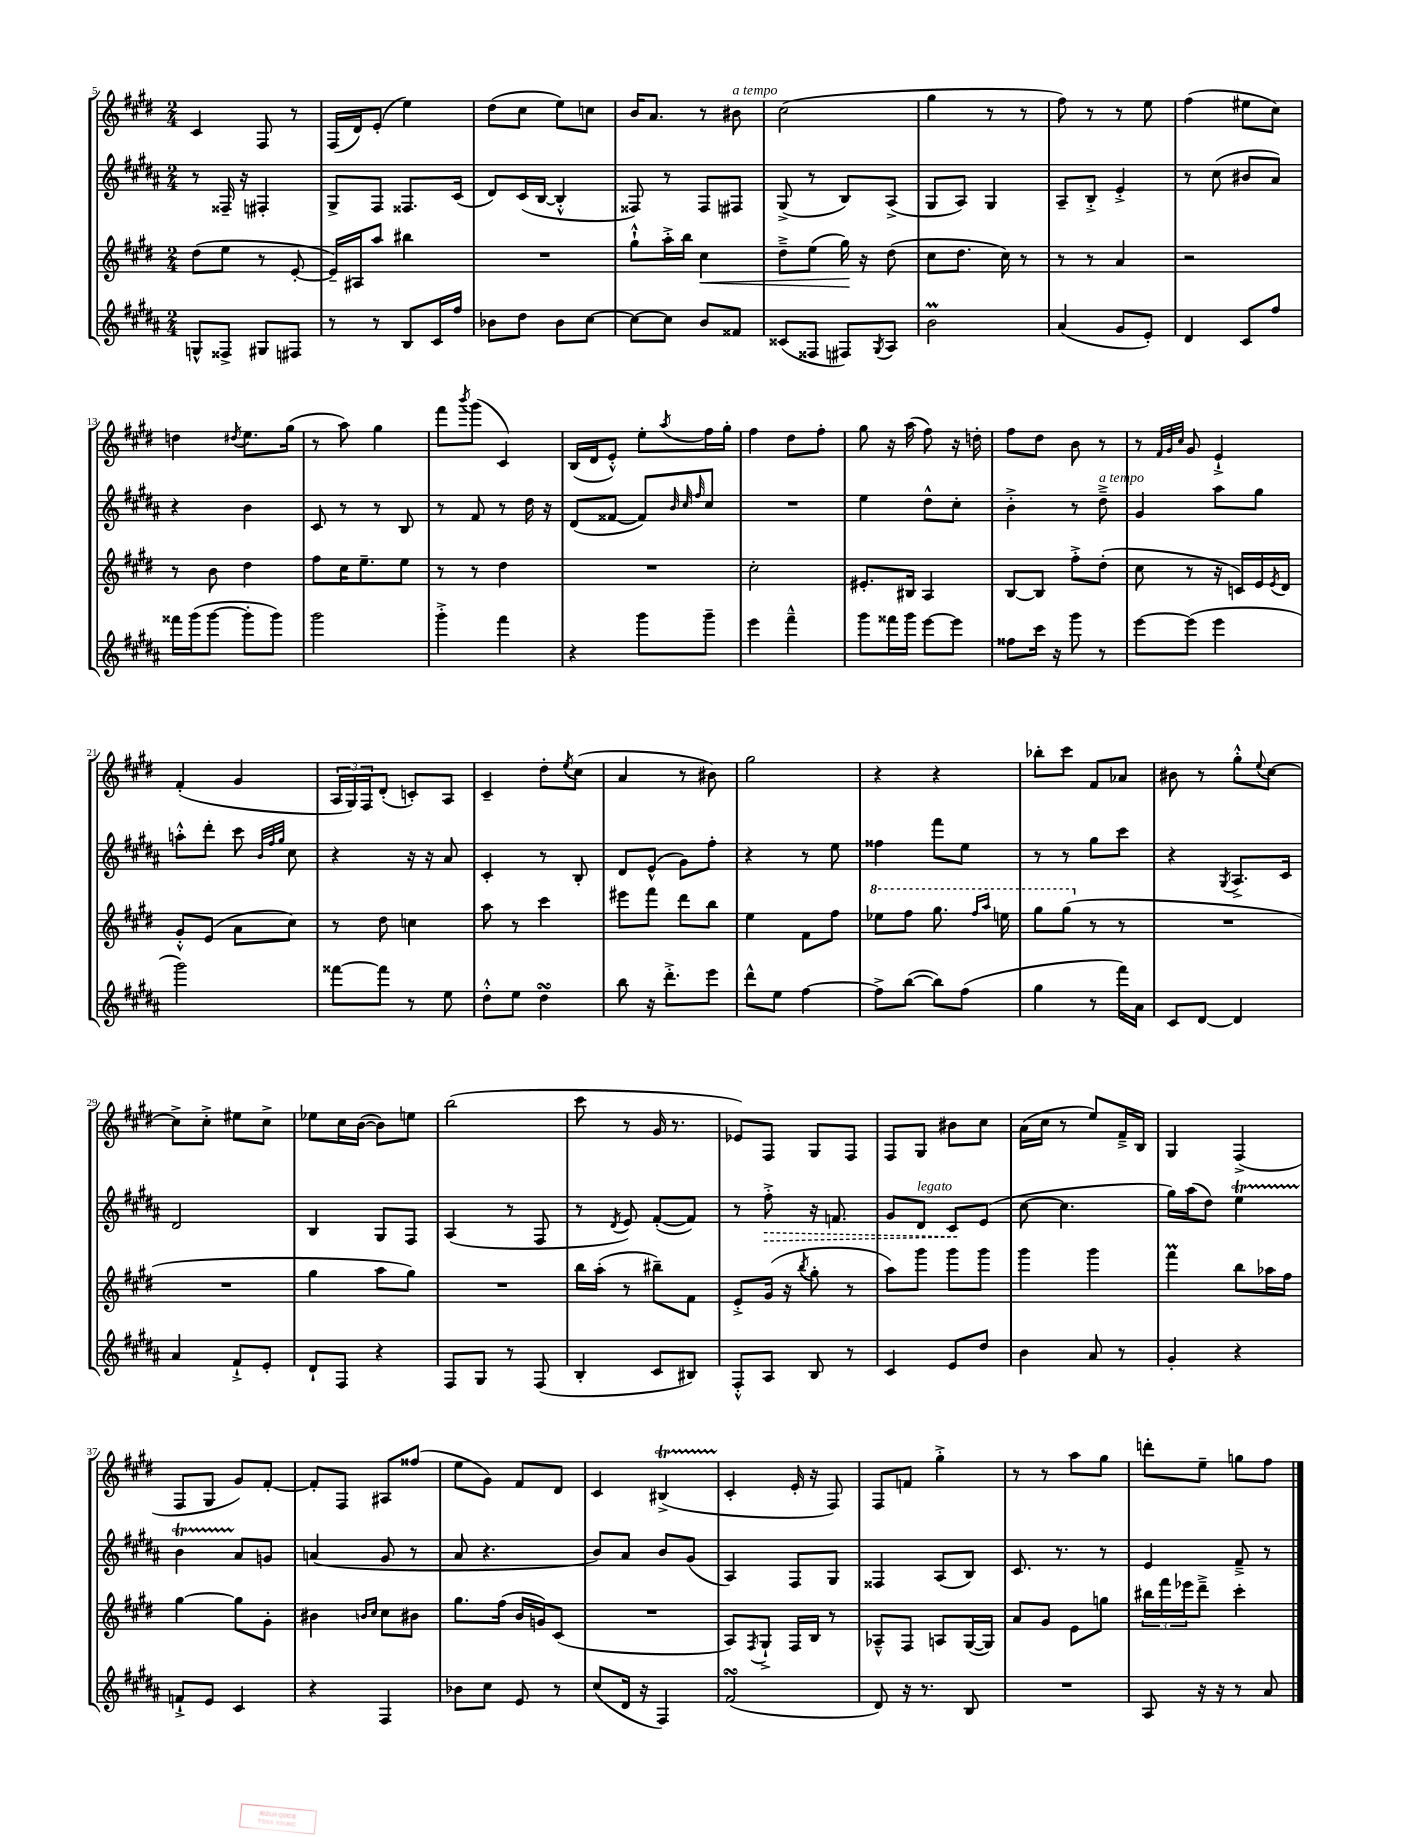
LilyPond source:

<<
\new StaffGroup <<
\new Staff = "s0" {
    \clef treble \key e \major \numericTimeSignature \time 2/4
    cis'4 fis8 r8 |
    fis16( dis'16) e'8-.( e''4) |
    dis''8( cis''8 e''8) c''8 |
    b'16 a'8. r8 bis'8^\markup { \italic "a tempo" } |
    cis''2( |
    gis''4 r8 r8 |
    fis''8) r8 r8 e''8 |
    fis''4( eis''8 cis''8) |
    d''4 \acciaccatura { dis''8 } e''8. gis''16( |
    r8 a''8) gis''4 |
    fis'''8 \acciaccatura { b'''8 } gis'''8( cis'4) |
    b16( dis'16 e'8-.-^) e''8-. \acciaccatura { a''8 } fis''16 gis''16-. |
    fis''4 dis''8 fis''8-. |
    gis''8 r16 a''16( fis''8) r16 d''16-. |
    fis''8 dis''8 b'8 r8 |
    r8 \grace { fis'32 gis'32 cis''32 } gis'8 e'4-!-> |
    fis'4-.( gis'4 |
    \tuplet 3/2 { a16 gis16) fis16 } dis'8-.( c'8-.) a8 |
    cis'4-- dis''8-. \acciaccatura { e''8 } cis''8( |
    a'4 r8 bis'8) |
    gis''2 |
    r4 r4 |
    bes''8-. cis'''8 fis'8 aes'8 |
    bis'8 r8 gis''8-.-^ \appoggiatura { e''8 } cis''8~ |
    cis''8-> cis''8-.-> eis''8 cis''8-> |
    ees''8 cis''16 b'16~( b'8) e''8 |
    b''2( |
    cis'''8 r8 gis'16 r8. |
    ees'8) fis8 gis8 fis8 |
    fis8 gis8 bis'8 cis''8 |
    a'16( cis''16 r8 e''8) fis'16---> b16 |
    gis4 fis4->( |
    fis8 gis8 gis'8) fis'8~-. |
    fis'8-. fis8 ais8 fisis''8( |
    e''8 gis'8) fis'8 dis'8 |
    cis'4 bis4->\startTrillSpan( |
    cis'4-.\stopTrillSpan e'16-. r16 fis8) |
    fis8 f'8 gis''4-.-> |
    r8 r8 a''8 gis''8 |
    d'''8-. e''8-- g''8 fis''8 \bar "|." |
}
\new Staff = "s1" {
    \clef treble \key b \major \numericTimeSignature \time 2/4
    r8 fisis16-- r16 fis4-. |
    gis8-> fis8 fisis8. cis'16( |
    dis'8) cis'16( b16~ b4-.-^ |
    fisis8) r8 fisis8 fis8 |
    gis8->( r8 b8) ais8->( |
    gis8 ais8) gis4 |
    ais8-- b8-.-> e'4-.-> |
    r8 cis''8( bis'8 ais'8) |
    r4 b'4 |
    cis'8 r8 r8 b8 |
    r8 fis'8 r8 dis''16 r16 |
    dis'8( fisis'8~ fisis'8) \grace { b'32 cis''32 fis''32 } cis''8 |
    R2 |
    e''4 dis''8-^ cis''8-. |
    b'4-.-> r8 dis''8--->^\markup { \italic "a tempo" } |
    gis'4 ais''8 gis''8 |
    a''8-.-^ dis'''8-. cis'''8 \grace { b'32 fis''32 gis''32 } cis''8 |
    r4 r16 r16 ais'8 |
    cis'4-. r8 b8-. |
    dis'8 e'8-^( gis'8) fis''8-. |
    r4 r8 e''8 |
    fisis''4 fis'''8 e''8 |
    r8 r8 gis''8 cis'''8 |
    r4 \acciaccatura { gis8 } ais8.-> cis'16 |
    dis'2 |
    b4 gis8 fis8 |
    ais4( r8 fis8 |
    r8 \acciaccatura { dis'8 } e'8) fis'8~-.( fis'8) |
    r8 \once \override Hairpin.style = #'dashed-line fis''8-.->\> r16 f'8. |
    gis'8 dis'8^\markup { \italic "legato" } cis'8\! e'8( |
    cis''8~ cis''4. |
    gis''16) ais''16( dis''8) e''4\startTrillSpan |
    b'4 ais'8\stopTrillSpan g'8 |
    a'4( gis'8 r8 |
    ais'8 r4. |
    b'8) ais'8 b'8 gis'8( |
    ais4) fis8 gis8 |
    fisis4 ais8( b8) |
    cis'8. r8. r8 |
    e'4 fis'8---> r8 \bar "|." |
}
\new Staff = "s2" {
    \clef treble \key e \major \numericTimeSignature \time 2/4
    dis''8( e''8 r8 e'8~-. |
    e'16--) ais16 a''8 bis''4 |
    R2 |
    gis''8-!-^ a''16-.-> b''16 cis''4\< |
    dis''8---> e''8( gis''16\!) r16 dis''8( |
    cis''8 dis''8. cis''16) r8 |
    r8 r8 a'4 |
    r2 |
    r8 b'8 dis''4 |
    fis''8 cis''16 e''8.-- e''8 |
    r8 r8 dis''4 |
    R2 |
    cis''2-. |
    eis'8.-. bis16 a4 |
    b8~ b8 fis''8-.-> dis''8-.( |
    cis''8 r8 r16 c'16) e'16 \acciaccatura { e'8 } dis'16 |
    gis'8-.-^ e'8( a'8 cis''8) |
    r8 dis''8 c''4 |
    a''8 r8 cis'''4 |
    eis'''8 fis'''8 dis'''8 b''8 |
    e''4 fis'8 fis''8 |
    \ottava #1 ees'''8 fis'''8 gis'''8. \grace { fis'''16 a'''16 } e'''16 |
    gis'''8 gis'''8( \ottava #0 r8 r8 |
    R2 |
    R2 |
    gis''4 a''8 gis''8) |
    R2 |
    b''16 a''16-.( r8 bis''8--) fis'8 |
    e'8-.-> gis'16( r16 \acciaccatura { b''8 } gis''8-. r8 |
    a''8) gis'''8 gis'''8 gis'''8 |
    gis'''4 gis'''4 |
    fis'''4\prall b''8 aes''16 fis''16 |
    gis''4~ gis''8 gis'8-. |
    bis'4 \grace { b'16 cis''16 } cis''8 bis'8 |
    gis''8. fis''16( b'16 g'16) cis'8( |
    R2 |
    a8) \acciaccatura { fis8 } gis8-!-> fis16 b16 r8 |
    aes8---^ fis8 a8 gis16~( gis16) |
    a'8 gis'8 e'8 g''8 |
    \tuplet 3/2 { bis''16 fis'''16 ees'''16 } dis'''8---> cis'''4-. \bar "|." |
}
\new Staff = "s3" {
    \clef treble \key b \major \numericTimeSignature \time 2/4
    g8-^ fisis8-> gis8 fis8 |
    r8 r8 b8 cis'16 fis''16 |
    bes'8 dis''8 bes'8 cis''8~ |
    cis''8~ cis''8 b'8 fisis'8 |
    cisis'8( fisis8 fis8) \acciaccatura { gis8 } ais8 |
    b'2\prall |
    ais'4( gis'8 e'8-.) |
    dis'4 cis'8 fis''8 |
    fisis'''16 gis'''16( gis'''8~ gis'''8-. gis'''8) |
    gis'''2 |
    gis'''4-.-> fis'''4 |
    r4 gis'''8 gis'''8-- |
    e'''4 fis'''4---^ |
    gis'''8 fisis'''16 gis'''16 e'''8~ e'''8 |
    fisis''8 cis'''16 r16 gis'''8 r8 |
    e'''8~ e'''8( e'''4 |
    gis'''2) |
    fisis'''8~ fisis'''8 r8 e''8 |
    dis''8-.-^ e''8 dis''4\turn |
    b''8 r16 dis'''8.-.-> e'''8 |
    dis'''8-^ e''8 fis''4~ |
    fis''8-> b''8~( b''8) fis''8( |
    gis''4 r8 fis'''16) ais'16 |
    cis'8 dis'8~ dis'4 |
    ais'4 fis'8-!-> e'8-. |
    dis'8-! fis8 r4 |
    fis8 gis8 r8 fis8( |
    b4-. cis'8 bis8) |
    fis8-.-^ ais8 b8 r8 |
    cis'4 e'8 dis''8 |
    b'4 ais'8 r8 |
    gis'4-. r4 |
    f'8-!-> e'8 cis'4 |
    r4 fis4 |
    bes'8 cis''8 e'8 r8 |
    cis''8( dis'16 r16 fis4) |
    fis'2\turn( |
    dis'8) r16 r8. b8 |
    R2 |
    ais8 r16 r16 r8 ais'8 \bar "|." |
}
>>
>>
\layout { \context { \Score currentBarNumber = #5 } }
